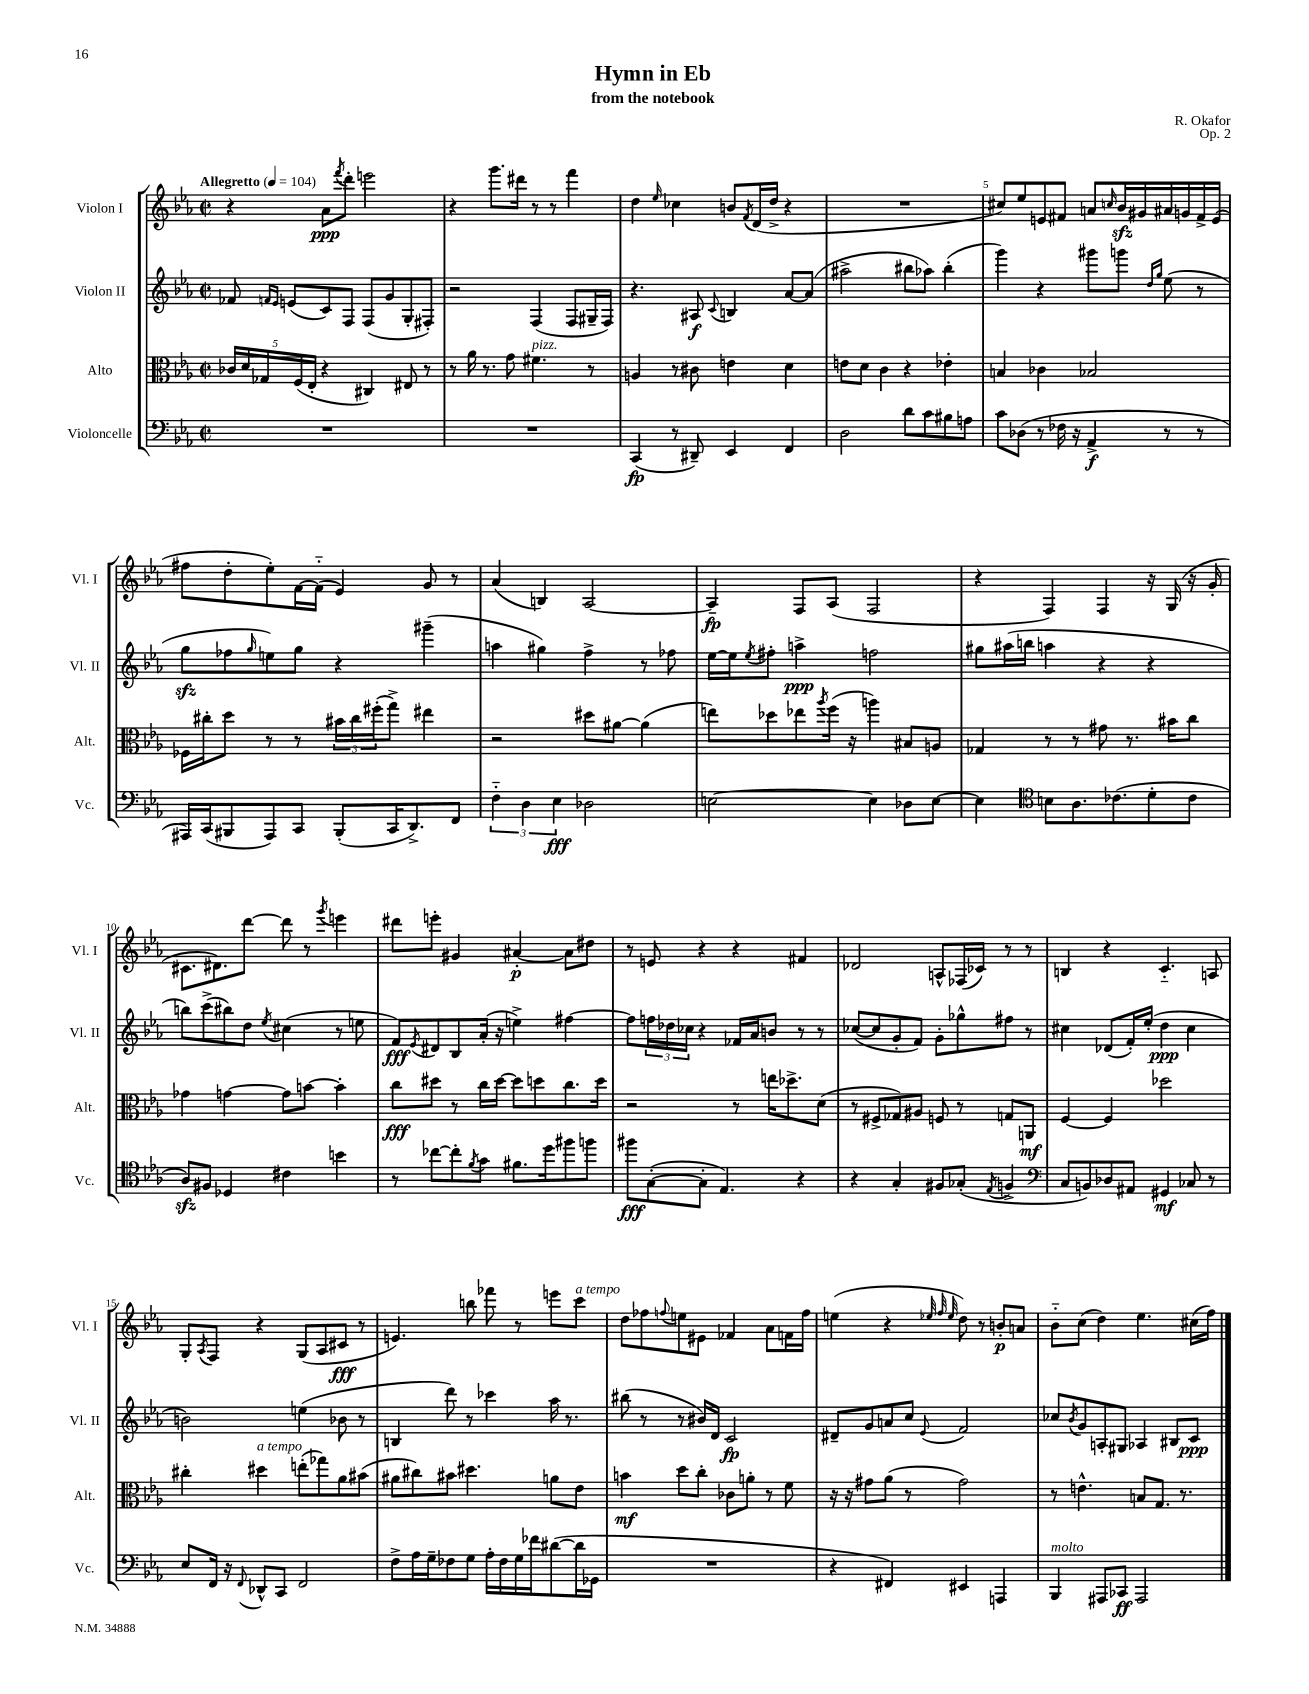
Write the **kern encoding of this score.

**kern	**kern	**kern	**kern
*staff4	*staff3	*staff2	*staff1
*clefF4	*clefC3	*clefG2	*clefG2
*k[b-e-a-]	*k[b-e-a-]	*k[b-e-a-]	*k[b-e-a-]
*M2/2	*M2/2	*M2/2	*M2/2
*met(c|)	*met(c|)	*met(c|)	*met(c|)
*MM104	*MM104	*MM104	*MM104
1r	20c-/LL	8f-/	4r
.	20d/	.	.
.	20G-/	.	.
.	.	16qqf/LL	.
.	.	16qqe-/JJ	.
.	.	(8e/L	.
.	(20F/	.	.
.	20E-'/JJ	.	.
.	4r	8c/)	8a-\L
.	.	.	8qfff/
.	.	8F/J	8ddd'\J
.	4C#/)	(8F/L	2eee\
.	.	8g/	.
.	8E#/	8G'/	.
.	8r	8F#'/J)	.
=	=	=	=
1r	8r	2r	4r
.	16a-\	.	.
.	8.r	.	.
.	.	.	8.ggg\L
.	8g\	.	.
.	.	.	16ddd#\Jk
.	4.f#\	(4F/	8r
.	.	.	8r
.	.	8F/L	4fff\
.	8r	16G#~/L	.
.	.	16F/JJ)	.
=	=	=	=
(4CC/	4A/	4.r	4dd\
.	.	.	16qqee-/
8r	8r	.	4cc-\
8DD#~/)	8c#\	8A#/	.
.	.	8qqc/	.
4EE-/	4e\	4B/	8b/L
.	.	.	8qf/
.	.	.	(16d/L
.	.	.	16dd^/JJ
4FF/	4d\	[8a-/L	4r
.	.	(8a-/]J	.
=	=	=	=
2D\	8e\L	2aa#^\	1r
.	8d\J	.	.
.	4c\	.	.
8d\L	4r	8bb#\L	.
8c\	.	8aa-\J)	.
8B#\	4e-'\	(4bb#'\	.
8A\J	.	.	.
=	=	=	=
8c\L	4B/	4ggg\)	8cc#/L)
(8D-\J	.	.	8ee-/
8r	4c-\	4r	8e/
16F-\	.	.	8f#/J
16r	.	.	.
4AA-^/	2B-/	8ggg#\L	8a/L
.	.	.	16qqcc/
.	.	8ggg\J	16b-/L
.	.	.	16g#/
.	.	16qqdd/LL	.
.	.	16qqgg/JJ	.
8r	.	(8ee-\	16a#/
.	.	.	16g/
8r	.	8r	16f#^/
.	.	.	(16e/JJ
=	=	=	=
16AAA#/LL)	16F-\LL	8gg\L	8ff#\L
(16CC/J	16cc#'\J	.	.
8BBB#/	8dd\J	8ff-\	8dd'\
.	.	16qqgg/	.
8AAA#/)	8r	8ee\)	8ee-'\)
8CC/J	8r	8gg\J	[16f\L
.	.	.	(16f'~\]JJ
(8BBB#'/L	24b#\LL	4r	4e-/)
.	24cc#\	.	.
.	(24ff#'\J	.	.
16CC/K	8gg^\J)	.	.
8.DD^/)	.	.	.
.	4ee#\	(4ggg#~\	8g/
8FF/J	.	.	8r
=	=	=	=
6F'~\	2r	4aa\	(4a-/
6D\	.	.	.
.	.	4gg#\)	4B/)
6E-\	.	.	.
2D-\	8dd#\L	4ff^\	[2A-/
.	[8a#\J	.	.
.	(4a#\]	8r	.
.	.	8ff-\	.
=	=	=	=
[2E\	8ee\L)	[16ee-\LL	4A-~/]
.	.	16ee-\]J	.
.	.	8qee-/	.
.	8dd-\	8ff#'\J	.
.	8ee-\	4aa^\	8F/L
.	8qaa-/	.	.
.	(16ff\Jk	.	(8A-/J
.	16r	.	.
4E\]	4aa\)	2ff\	2F/
8D-\L	8B#/L	.	.
[8E\J	8A/J	.	.
=	=	=	=
4E\]	4G-/	8gg#\L	4r
.	.	(16aa#\L	.
.	.	16bb\JJ	.
*clefC4	*	*	*
8B\L	8r	4aa\	4F/)
8.A-\	8r	.	.
.	8g#\	4r	4F/
(8.c-\	.	.	.
.	8.r	.	.
8d'\	.	4r	16r
.	16b#\LK	.	(16G/
8c-\J	8cc\J	.	16r
.	.	.	16g'/
=	=	=	=
8A-/L)	4g-\	8bb\L)	8.c#\L
8F#/J	.	(8ccc^\	.
.	.	.	8.d#\)
4D-/	[4g\	8bb#\)	.
.	.	8dd\J	[8ddd\J
.	.	8qee-/	.
4c#\	8g\]L	(4cc#\	8ddd\]
.	[8b\J	.	8r
.	.	.	8qggg/
4b\	4b'\]	8r	4eee\
.	.	8ee\	.
=	=	=	=
8r	8cc\L	8f/L)	8ddd#\L
.	.	8qe-/	.
[8cc-\L	8dd#\J	8d#/	8eee'\J
8cc-'\]	8r	8B-/	4g#/
8qf/	.	.	.
8g\J	16cc\LL	(16a-'/Jk	.
.	[16dd#\JJ	16r	.
8.f#\L	8dd#\]L	4ee^\)	[4a#'/
.	8dd\	.	.
16dd\k	.	.	.
8ff#\	8.cc\	[4ff#\	8a#\]L
8ff\J	.	.	8dd#\J
.	16dd\Jk	.	.
=	=	=	=
8ff#\L	2r	8ff#\]L	8r
([8G'\	.	24ff\L	8e/
.	.	24dd-\	.
.	.	24cc-\JJ	.
8G'\]J	.	4r	4r
4.E-/)	.	.	.
.	8r	16f-/LL	4r
.	.	16a-/J	.
.	16ee\LK	8b/J	.
.	8.dd-^\	.	.
4r	.	8r	4f#/
.	(8d\J	8r	.
=	=	=	=
4r	8r	([8cc-/L	2d-/
.	8F#^/L	8cc-/]	.
4G'/	8G-/)	8g'/	.
.	8A#/J	8f/J)	.
8F#/L	8F/	8g'\L	8A^^/L
(8G-'/J	8r	8gg-^^\	(16F-/L
.	.	.	16c-/JJ)
8qE-/	.	.	.
4F^/	8G/L	8ff#\J	8r
.	8AA/J	8r	8r
=	=	=	=
*clefF4	*	*	*
8C/L	[4F/	4cc#\	4B/
8BB/)	.	.	.
8D-/	4F/]	(8d-/L	4r
8AA#/J	.	16f'/L)	.
.	.	(16ee-'/JJ	.
4GG#/	2dd-\	4dd\	4.c'~/
8C-/	.	4cc#\	.
8r	.	.	8A/
=	=	=	=
8E-/L	4cc#'\	2b\)	8G'/L
.	.	.	8qA-/
16FF/Jk	.	.	8F/J
16r	.	.	.
8qqFF/	.	.	.
8DD-^^/L	4dd#\	.	4r
8CC/J	.	.	.
2FF/	(8ee'\L	(4ee\	(8G/L
.	8gg-\)	.	8A-/
.	8a-\	8b-\	8c#/J
.	(8b#\J	8r	8r
=	=	=	=
8F^\L	8a#\L	4B/	4.e/)
16A-\L	8cc#\)	.	.
16G~\J	.	.	.
8F-\	8b#\J	8ddd\)	.
8G\J	4.dd#\	8r	8bb\
16A-'\LL	.	4ccc-\	8fff-\
16F-\	.	.	.
16G\	.	.	8r
16f-\J	.	.	.
([8d#\	8a\L	16aa-\	8eee\L
.	.	8.r	.
16d#\]L	8e-\J	.	8ccc\J
16GG-\JJ	.	.	.
=	=	=	=
1r	4b\	(8bb#\	8dd\L
.	.	8r	8ff-\
.	.	.	8qqff/
.	8dd\L	8r	8ee\
.	8cc'\J	16b#/LL)	8e#\J
.	.	16d/JJ	.
.	8c-\L	2c/	4f-/
.	8a'\J	.	.
.	8r	.	8a-\L
.	8f\	.	16f\L
.	.	.	16ff\JJ
=	=	=	=
4r	16r	8d#~/L	(4ee\
.	16r	.	.
.	8g#\L	8g/	.
4FF#/)	(8a-\J	8a/	4r
.	8r	8cc/J	.
.	.	.	32qqee-/
.	.	.	32qqff/
.	.	8qqe-/	32qqee-/
4EE#/	2g#\)	2f/	8dd\)
.	.	.	8r
4AAA/	.	.	8b'/L
.	.	.	8a/J
=	=	=	=
4BBB-/	8r	8cc-/L	8b-'~\L
.	.	8qb-/	.
.	4.e^^\	8g/	(8cc\J
8AAA#/L	.	8A'/	4dd\)
8CC-/J	.	8G#/J	.
2AAA#/	8B/L	4A-/	4.ee-\
.	8.G/J	.	.
.	.	8B#/L	.
.	8.r	.	.
.	.	8c/J	(16cc#\LL
.	.	.	16ff\JJ)
==	==	==	==
*-	*-	*-	*-
